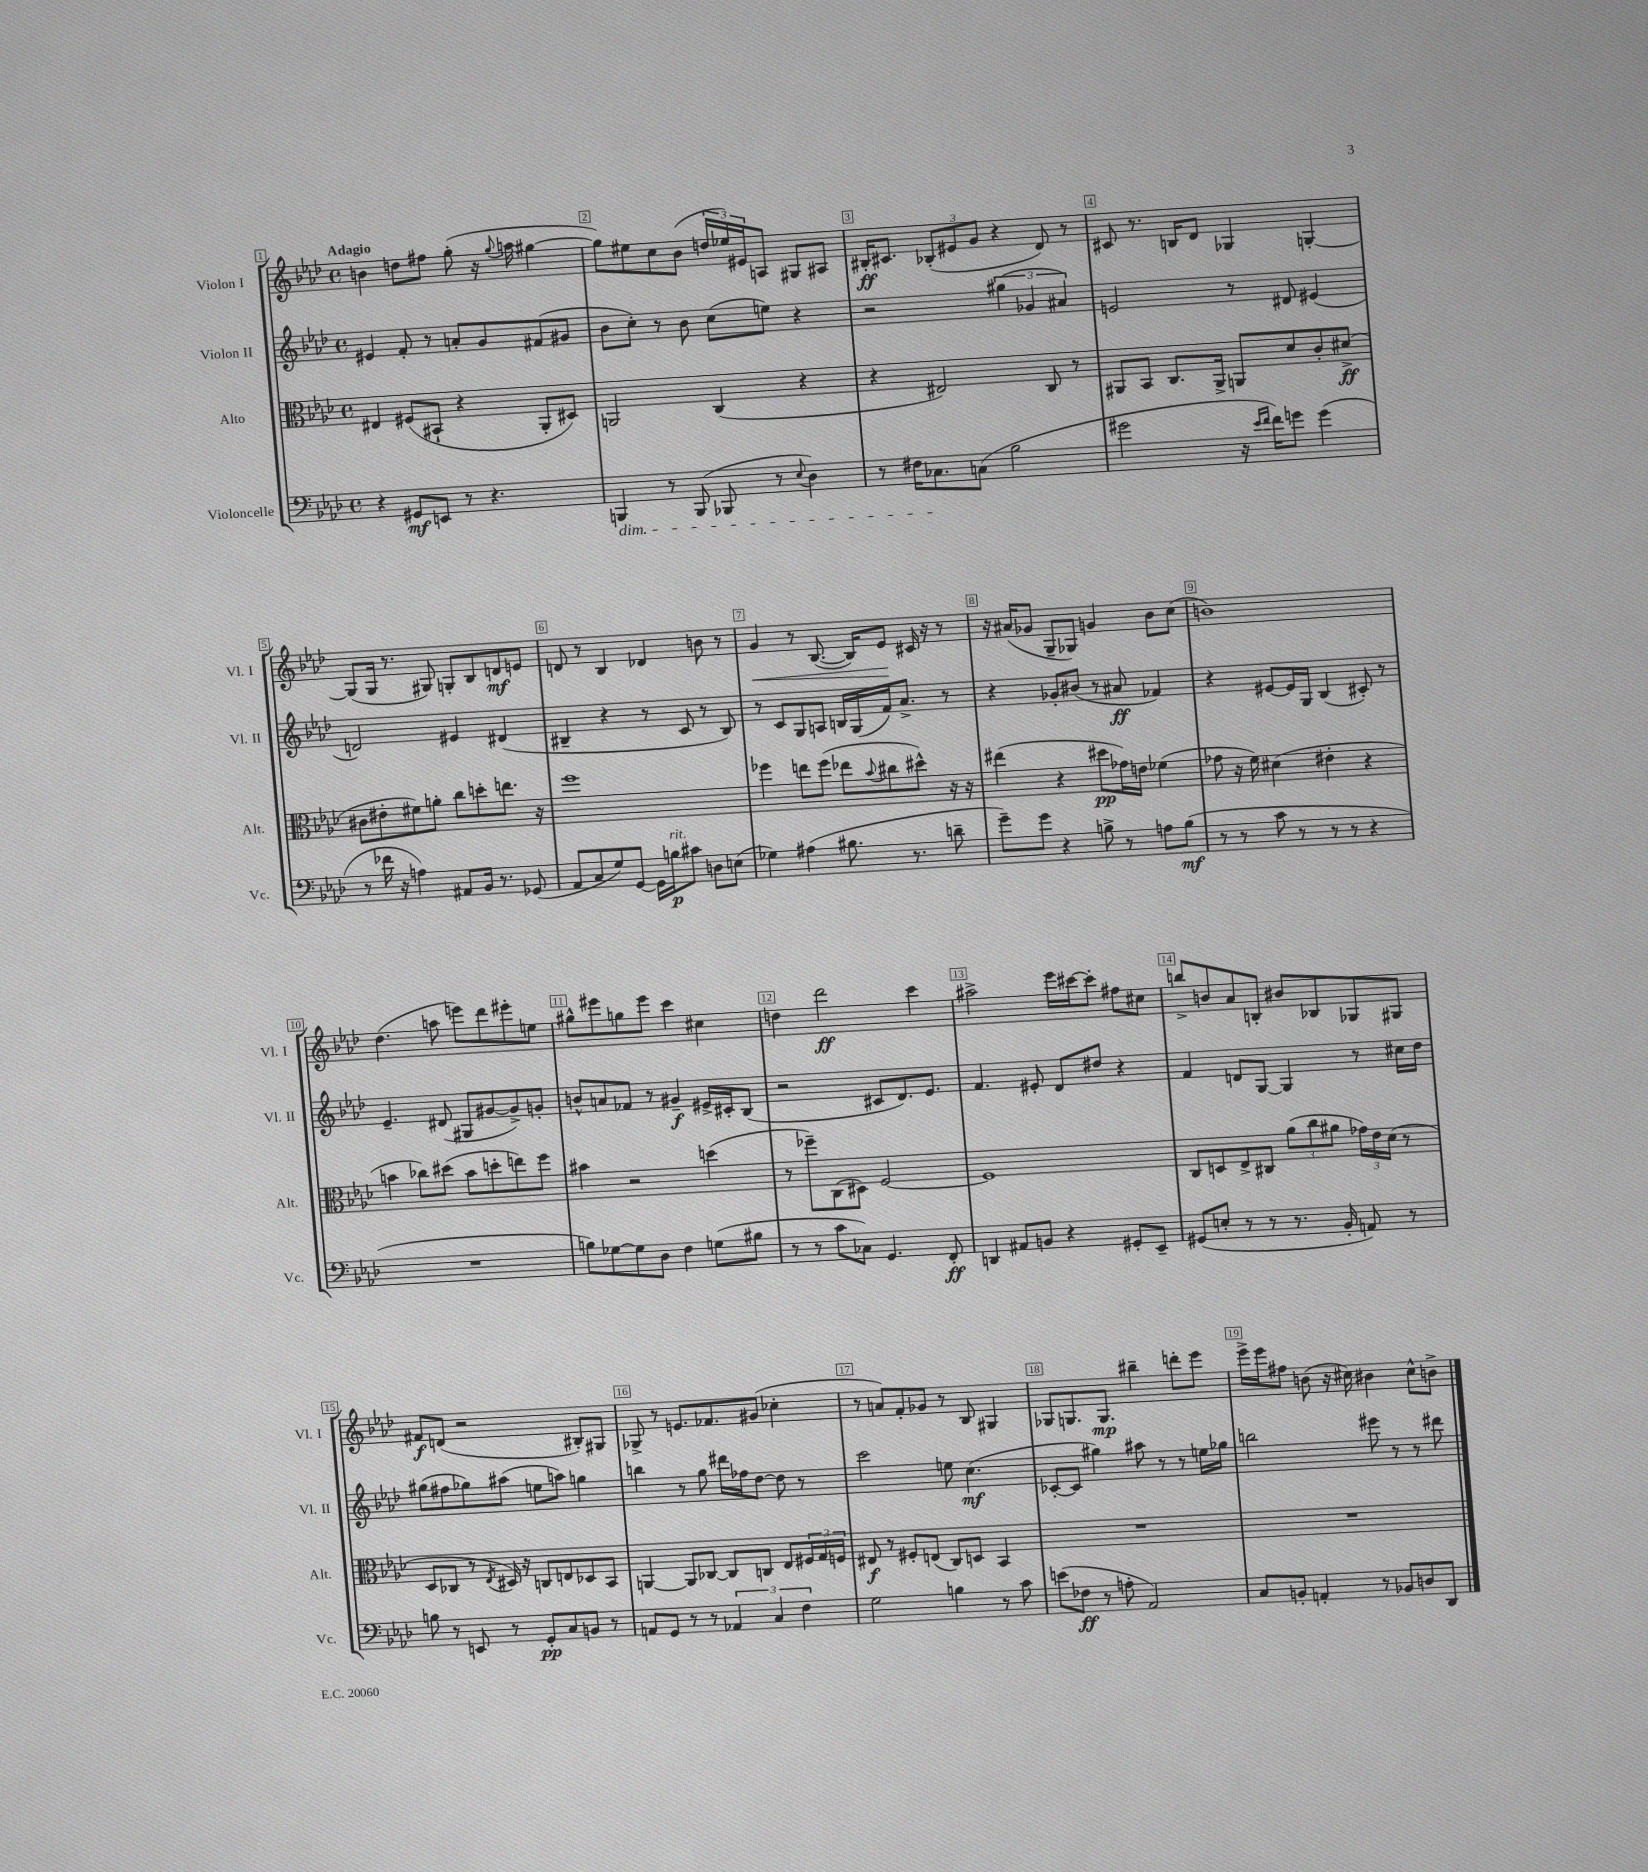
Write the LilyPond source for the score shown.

<<
\new StaffGroup <<
\new Staff = "s0" \with { instrumentName = "Violon I" shortInstrumentName = "Vl. I" } {
    \clef treble \key aes \major \defaultTimeSignature \time 4/4 \tempo "Adagio"
    b'4 d''8 fis''8 g''8-.( r16 \appoggiatura { g''8 } a''16 gis''4~ |
    gis''8) eis''8 c''8 bes'8( \tuplet 3/2 { d''16 ees''16) eis'16 } a8 gis8 ais8 |
    bis16-.\ff cis'8. \tuplet 3/2 { bes8-.( eis'8 g'8 } r4 des'8) r8 |
    cis'8 r8. b16 des'8 ges4 g4~-. |
    g8( g16 r8. gis8) g8-. bes8 d'8\mf e'8 |
    d'8 r8 bes4 des'4 b'8 r8 |
    g'4\< r8 bes8.~( bes16) ees'8\! cis'16 r16 r8 |
    r16 ais'16( ges'8 g8-- ges8) g'4 bes'8 c''8( |
    b'1) |
    des''4.( a''8 e'''8) des'''8 eis'''8-. e''8 |
    gis''8-^ eis'''8 g''8 eis'''8 c'''4 cis''4 |
    d''4 des'''2\ff c'''4 |
    ais''2-> ees'''16 cis'''16~ cis'''8-. fis''8 cis''8 |
    b''8-> b'8 aes'8 b8-. bis'8 bes8 ges8 gis8 |
    fis'8\f d'8( r2 bis8-.) gis8 |
    ges8-> r8 e'8. fes'8. gis'8( ces''4-. |
    r8 a'8) f'8-. ges'8 r8 bes8 gis4 |
    ges8 g8. g8.\mp bis''4-- d'''8-. ees'''8 |
    ees'''16-> ees'''16 fis''8 b'8( r16 cis''16) bis'4 cis''8-^ b'8-> \bar "|." |
}
\new Staff = "s1" \with { instrumentName = "Violon II" shortInstrumentName = "Vl. II" } {
    \clef treble \key aes \major \defaultTimeSignature \time 4/4
    eis'4 f'8-. r8 a'8-. g'8 fis'8( gis'8 |
    bes'8 c''8-.) r8 bes'8 c''8( e''8) r4 |
    r2 \tuplet 3/2 { gis''4( ges'4 ais'4) } |
    e'2 r8 dis'8 eis'4( |
    d'2) eis'4 dis'4( |
    bis4-- r4 r8 c'8 r8 bis8) |
    r8 c'8 g8 a8 b16 g16( f'16) aes'8.-> r8 |
    r4 ges'8-. bis'8( r8 ais'8\ff fes'4) |
    r4 eis'8~ eis'16 g16 bes4( cis'8-.) r8 |
    ees'4.-- dis'8( gis8 gis'8~ gis'8->) g'8-. |
    b'8-^ a'8 fes'8 r8 gis'4--\f eis'16-> cis'16-. bes8( |
    r2 cis'8 des'8.) ees'8. |
    f'4. eis'8-. des'8 dis''8 r4 |
    f'4 d'8 g8~ g4 r8 cis''16 des''16 |
    gis''8( fis''8 ges''8) ais''8( e''8 a''8) g''4 |
    b''4 r8 g''8 dis'''16 fes''16 des''8~ des''8 r8 |
    c'''2 e''8 c''4.\mf( |
    ces'8~-. ces'8 gis''4) ais''8 r8 r8 e''16 ges''16 |
    b''2 eis'''8 r8 r8 dis'''8 \bar "|." |
}
\new Staff = "s2" \with { instrumentName = "Alto" shortInstrumentName = "Alt." } {
    \clef alto \key aes \major \defaultTimeSignature \time 4/4
    eis4 fis8( bis,8-! r4 aes,8-. dis8) |
    a,2 c4( r4 |
    r4 eis2) c8 r8 |
    ais,8 bes,8 c8. ais,16-> a,8 des'8 c'8-. dis'8->\ff( |
    cis'8 eis'8-. fis'8) a'8-. c''8 d''8-. e''8. r16 |
    f''1 |
    fes''4 e''8 fes''8( ees''8 \appoggiatura { bes'8 } cis''8 dis''8-^) r16 r16 |
    eis''4( r4 dis''8\pp ges'16) e'16 fes'4( |
    ges'8 r16 f'16) dis'4( eis'4-. r4 |
    b'4 ces''8) dis''8( b'8 d''8-. e''8) f''8 |
    bis'4 r2 d''4( |
    r8 fes''8--) c8( dis8) f2~ |
    f1 |
    c8 d8 ees8-> cis8 \tuplet 3/2 { aes'8( c''8 ais'8 } \tuplet 3/2 { ges'16) ees'16 des'16( } r8 |
    des8 ces8 r8 \acciaccatura { ees8 } dis16) r16 c8 e8 des8 bes,8 |
    a,4~ a,8 ces8~ ces8 c8 ees8 \tuplet 3/2 { fis16 g16 f16 } |
    eis8\f r8 fis8-. e8( c8) d8 bes,4 |
    R1 |
    R1 \bar "|." |
}
\new Staff = "s3" \with { instrumentName = "Violoncelle" shortInstrumentName = "Vc." } {
    \clef bass \key aes \major \defaultTimeSignature \time 4/4
    r4 gis,8\mf e,8 r8 r4. |
    b,,4\dim r8 b,,8( bes,,8 r8 \appoggiatura { ees8 } des4) |
    r8 fis16 ces8.\! c8( bes2 |
    gis'2 r16 \grace { ees'16 f'16 } f'16) g'8 g'4( |
    r8 fes'16 r16 a4) ais,8 bes,16 r8. ges,8( |
    aes,8 c8 g8) g,8~ g,16 b16\p^\markup { \italic "rit." } cis'8 d8 e8( |
    ges4) ais4( bis8. r8. d'8-- |
    g'8--) g'8 r4 b8-> r8 a8 b8\mf( |
    r8 r8 c'8 r8 r8 r8 r4 |
    R1 |
    b8) ges8~ ges8 des8 f4 g8( bis8 |
    r8 r8 c'8 ces8) g,4. f,8-.\ff |
    d,4 ais,8 b,8 r4 gis,8-. ees,8-- |
    gis,8( e8-. r8 r8 r8. bes,16-. a,8) r8 |
    b8 r8 e,8 r8 g,8-.\pp c8 b,8 r8 |
    a,8 g,8 r8 r8 \tuplet 3/2 { aes,4 c4 f4 } |
    g2 b4 r8 c'8 |
    e'8( fes8\ff r8 a8-. aes,2) |
    c8 b,8-. a,4-. r8 bes,8 d8 des,8 \bar "|." |
}
>>
>>
\layout { \context { \Score \override BarNumber.break-visibility = ##(#f #t #t) barNumberVisibility = #all-bar-numbers-visible \override BarNumber.stencil = #(make-stencil-boxer 0.1 0.3 ly:text-interface::print) } }
